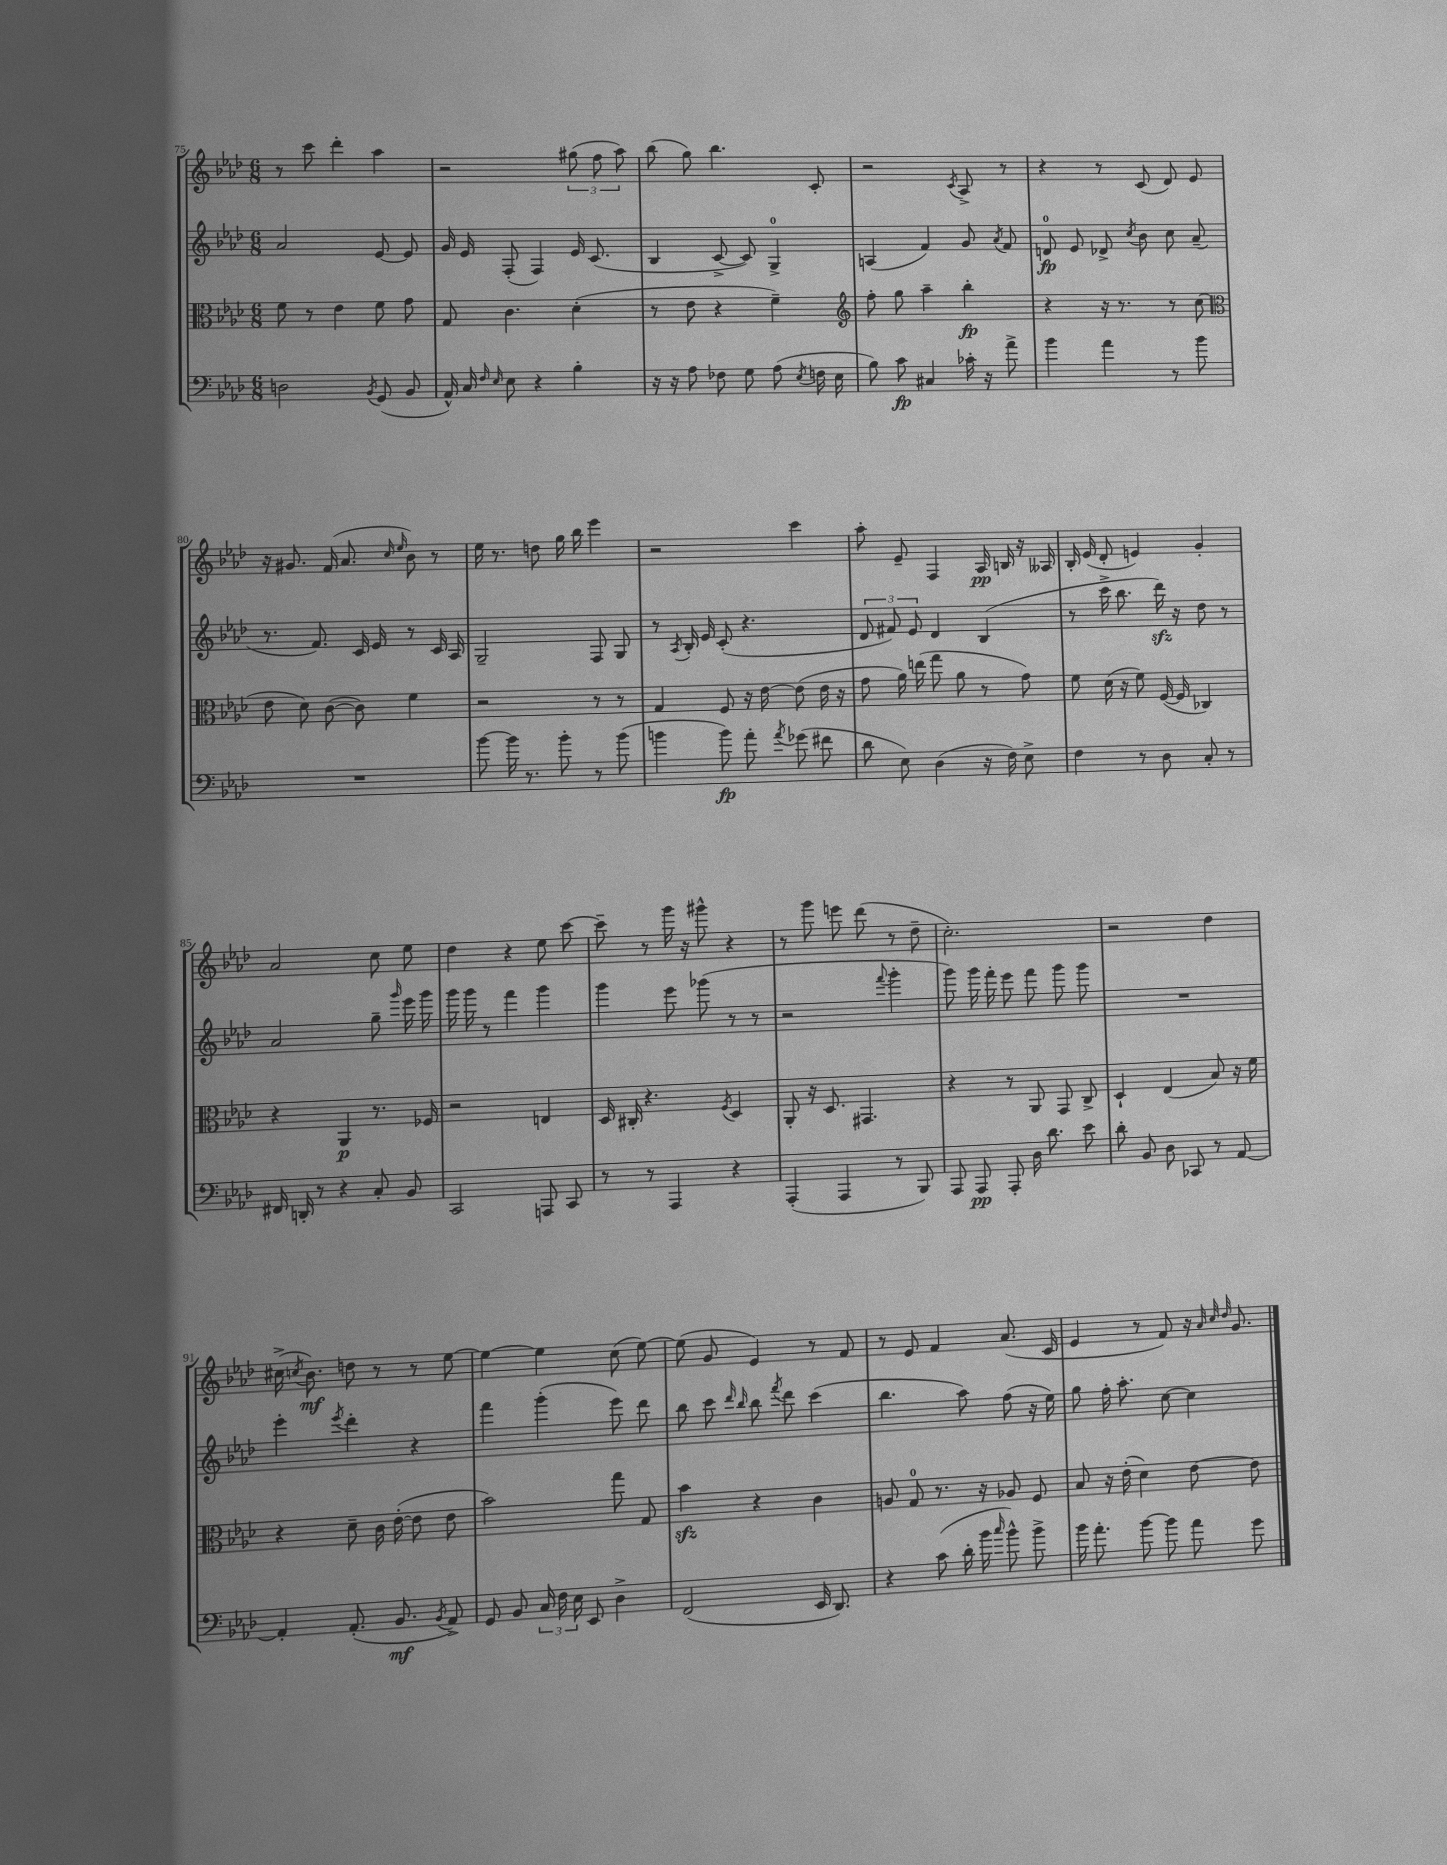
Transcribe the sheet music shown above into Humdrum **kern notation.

**kern	**dynam	**kern	**dynam	**kern	**dynam	**kern	**dynam
*part4	*part4	*part3	*part3	*part2	*part2	*part1	*part1
*staff4	*staff4	*staff3	*staff3	*staff2	*staff2	*staff1	*staff1
*clefF4	*	*clefC3	*	*clefG2	*	*clefG2	*
*k[b-e-a-d-]	*	*k[b-e-a-d-]	*	*k[b-e-a-d-]	*	*k[b-e-a-d-]	*
*M6/8	*	*M6/8	*	*M6/8	*	*M6/8	*
=75	=75	=75	=75	=75	=75	=75	=75
2Dn\	.	8f\	.	2a-/	.	8r	.
.	.	8r	.	.	.	8ccc\	.
.	.	4e-\	.	.	.	4ddd-'\	.
8qBB-/	.	.	.	.	.	.	.
(8GG/	.	8f\	.	[8e-/	.	4aa-\	.
8BB-/	.	8g\	.	8e-/]	.	.	.
=76	=76	=76	=76	=76	=76	=76	=76
16AA-^^/)	.	8G/	.	16g/	.	2r	.
16C/	.	.	.	16e-/	.	.	.
16qqF/	.	.	.	.	.	.	.
16qqE-/	.	.	.	.	.	.	.
8E-\	.	4.c\	.	(8F'/	.	.	.
4r	.	.	.	4F/)	.	.	.
4B-'\	.	(4d-'\	.	16e-/	.	(12gg#X\	.
.	.	.	.	(8.c/	.	.	.
.	.	.	.	.	.	12ff\	.
.	.	.	.	.	.	12aa-\)	.
=77	=77	=77	=77	=77	=77	=77	=77
16r	.	8r	.	4B-/	.	(8bb-\	.
16r	.	.	.	.	.	.	.
8A-\	.	8e-\	.	.	.	8gg\)	.
8F-X\	.	4r	.	[8c^/	.	4.bb-\	.
8G\	.	.	.	8c/])	.	.	.
(8A-\	.	4f~\)	.	4G^/	.	.	.
8qE-/	.	.	.	.	.	.	.
16Fn\	.	.	.	.	.	8c'/	.
16E-\	.	.	.	.	.	.	.
=78	=78	=78	=78	=78	=78	=78	=78
*	*	*clefG2	*	*	*	*	*
8B-\)	.	8ff'\	.	(4An/	.	2r	.
8c\	fp	8gg\	.	.	.	.	.
4C#X/	.	4aa-~\	.	4f/)	.	.	.
.	.	.	.	.	.	8qc/	.
16c-X'\	.	4bb-'\	fp	8g/	.	8A-^/	.
16r	.	.	.	.	.	.	.
.	.	.	.	8qa-/	.	.	.
8a-^\	.	.	.	8f/	.	8r	.
=79	=79	=79	=79	=79	=79	=79	=79
4b-\	.	4r	.	8dn/	fp	4r	.
.	.	.	.	8e-/	.	.	.
4a-\	.	16r	.	8d-X^/	.	8r	.
.	.	8.r	.	.	.	.	.
.	.	.	.	8qcc/	.	.	.
.	.	.	.	8b-\	.	(8c/	.
8r	.	8r	.	8cc\	.	8d-/)	.
8b-\	.	(8cc\	.	(8a-~/	.	8e-/	.
!!LO:LB:g=z
=80	=80	=80	=80	=80	=80	=80	=80
*	*	*clefC3	*	*	*	*	*
2.r	.	8e-\	.	8.r	.	16r	.
.	.	.	.	.	.	8.g#X/	.
.	.	8d-\)	.	.	.	.	.
.	.	.	.	8.f/)	.	.	.
.	.	([8c\	.	.	.	(16f/	.
.	.	.	.	.	.	8.a-/	.
.	.	8c\])	.	16c/	.	.	.
.	.	.	.	16e-/	.	.	.
.	.	.	.	.	.	16qqcc/	.
.	.	.	.	.	.	16qqee-/	.
.	.	4f\	.	8r	.	8b-\)	.
.	.	.	.	16c/	.	8r	.
.	.	.	.	16A-/	.	.	.
=81	=81	=81	=81	=81	=81	=81	=81
[8b-\	.	2r	.	2G~/	.	16ee-\	.
.	.	.	.	.	.	8.r	.
16b-\]	.	.	.	.	.	.	.
8.r	.	.	.	.	.	.	.
.	.	.	.	.	.	8ddn\	.
8b-'\	.	.	.	.	.	16gg\	.
.	.	.	.	.	.	16bb-\	.
8r	.	8r	.	8F/	.	4eee-\	.
(8b-\	.	8r	.	8G/	.	.	.
=82	=82	=82	=82	=82	=82	=82	=82
4bn\	.	4G/	.	8r	.	2r	.
.	.	.	.	8qA-/	.	.	.
.	.	.	.	16B-'/	.	.	.
.	.	.	.	16e-/	.	.	.
8b\)	fp	8F/	.	(8c'/	.	.	.
8a-'\	.	16r	.	4.r	.	.	.
.	.	[16e-\	.	.	.	.	.
8qa-/	.	.	.	.	.	.	.
(8g-X\	.	(8e-\]	.	.	.	4ccc\	.
8f#X\	.	16e-\	.	.	.	.	.
.	.	16r	.	.	.	.	.
=83	=83	=83	=83	=83	=83	=83	=83
8d-\	.	8g\	.	12d-/	.	8aa-'\	.
.	.	.	.	12f#X/)	.	.	.
8E-\)	.	16a-\)	.	.	.	8e-~/	.
.	.	.	.	12e-/	.	.	.
.	.	(16een\	.	.	.	.	.
(4D-\	.	8gg\	.	4d-/	.	4F/	.
.	.	8a-\	.	.	.	.	.
16r	.	8r	.	(4B-/	.	16A-/	pp
16F\)	.	.	.	.	.	16Bn/	.
8E-^\	.	8g\)	.	.	.	16r	.
.	.	.	.	.	.	16A--X/	.
=84	=84	=84	=84	=84	=84	=84	=84
4F\	.	8f\	.	8r	.	16B-'/	.
.	.	.	.	.	.	(16e-/	.
.	.	(16d-\	.	16ccc^\	.	8d-'/	.
.	.	16r	.	8.bb-\	.	.	.
8r	.	8f\)	.	.	.	4en/)	.
8D-\	.	([16F/	.	16ddd-zz\)	.	.	.
.	.	16F/]	.	16r	.	.	.
8C'/	.	4C-X/)	.	8dd-\	.	4g'/	.
8r	.	.	.	8r	.	.	.
!!LO:LB:g=z
=85	=85	=85	=85	=85	=85	=85	=85
16FF#X/	.	4r	.	2a-/	.	2a-/	.
16DDn'/	.	.	.	.	.	.	.
8r	.	.	.	.	.	.	.
4r	.	4AA-/	p	.	.	.	.
8C'/	.	8.r	.	8gg~\	.	8cc\	.
.	.	.	.	16qqggg/	.	.	.
8BB-/	.	.	.	16eee-\	.	8ee-\	.
.	.	16F-X/	.	16ggg\	.	.	.
=86	=86	=86	=86	=86	=86	=86	=86
2CC/	.	2r	.	16ggg\	.	4dd-\	.
.	.	.	.	16ggg\	.	.	.
.	.	.	.	8r	.	.	.
.	.	.	.	4fff\	.	4r	.
8AAAn/	.	4En/	.	4ggg\	.	8ee-\	.
8CC/	.	.	.	.	.	[8ccc\	.
=87	=87	=87	=87	=87	=87	=87	=87
8r	.	16D-/	.	4ggg\	.	8ccc~\]	.
.	.	16C#X'/	.	.	.	.	.
8r	.	4.r	.	.	.	8r	.
4AAA-/	.	.	.	8eee-\	.	16ggg\	.
.	.	.	.	.	.	16r	.
.	.	.	.	(8ggg-X\	.	8ggg#X^^\	.
.	.	8qF/	.	.	.	.	.
4r	.	4D-/	.	8r	.	4r	.
.	.	.	.	8r	.	.	.
=88	=88	=88	=88	=88	=88	=88	=88
(4AAA-'/	.	8AA-'/	.	2r	.	8r	.
.	.	16r	.	.	.	8ggg\	.
.	.	8.D-/	.	.	.	.	.
4AAA-/	.	.	.	.	.	8eeen\	.
.	.	4.GG#X/	.	.	.	(8ddd-\	.
.	.	.	.	8qqfff/	.	.	.
8r	.	.	.	4ggg'\	.	8r	.
8BBB-/)	.	.	.	.	.	8dd-~\	.
=89	=89	=89	=89	=89	=89	=89	=89
8AAA-/	.	4r	.	8ggg\)	.	2.cc'\)	.
8AAA-/	pp	.	.	16ggg\	.	.	.
.	.	.	.	16fff'\	.	.	.
8AAA-'/	.	8r	.	8eee-\	.	.	.
16D-\	.	8AA-/	.	8fff\	.	.	.
8.d-\	.	.	.	.	.	.	.
.	.	8GG/	.	8ggg\	.	.	.
8e-\	.	8C^/	.	8ggg\	.	.	.
=90	=90	=90	=90	=90	=90	=90	=90
8d-'\	.	4D-`/	.	2.r	.	2r	.
8BB-/	.	.	.	.	.	.	.
8D-\	.	(4E-/	.	.	.	.	.
8CC-X/	.	.	.	.	.	.	.
8r	.	8B-/)	.	.	.	4dd-\	.
[8AA-/	.	16r	.	.	.	.	.
.	.	16f\	.	.	.	.	.
!!LO:LB:g=z
=91	=91	=91	=91	=91	=91	=91	=91
4AA-'/]	.	4r	.	4eee-'\	.	(16cc#X^\	.
.	.	.	.	.	.	8qccn/	.
.	.	.	.	.	.	8.b-\)	mf
.	.	.	.	8qeee-/	.	.	.
(8.AA-'/	.	8d-~\	.	4ddd-'\	.	8ddn\	.
.	.	16c\	.	.	.	8r	.
8.BB-/	mf	([16e-'\	.	.	.	.	.
.	.	8e-\]	.	4r	.	8r	.
8qBB-/	.	.	.	.	.	.	.
8AA-^/)	.	8e-\	.	.	.	[8ee-\	.
=92	=92	=92	=92	=92	=92	=92	=92
8GG/	.	2b-\)	.	4fff\	.	4ee-\_	.
8BB-/	.	.	.	.	.	.	.
24C/	.	.	.	(4ggg'\	.	4ee-\]	.
24F\	.	.	.	.	.	.	.
24E-\	.	.	.	.	.	.	.
8EE-/	.	.	.	.	.	.	.
4D-^\	.	8gg\	.	8eee-\)	.	(8cc\	.
.	.	8G/	.	8ddd-\	.	[8ee-\)	.
=93	=93	=93	=93	=93	=93	=93	=93
(2FF/	.	4b-zz\	.	8bb-\	.	(8ee-\]	.
.	.	.	.	8ccc\	.	8g/	.
.	.	.	.	16qqddd-/	.	.	.
.	.	.	.	16qqbb-/	.	.	.
.	.	4r	.	8bb-\	.	4e-/)	.
.	.	.	.	8qfff/	.	.	.
.	.	.	.	8ddd-\	.	.	.
16EE-/	.	4c\	.	(4ccc\	.	8r	.
8.DD-/)	.	.	.	.	.	.	.
.	.	.	.	.	.	8f/	.
=94	=94	=94	=94	=94	=94	=94	=94
4r	.	8An/	.	4.bb-\	.	8r	.
.	.	8G/	.	.	.	8e-/	.
(8c\	.	8.r	.	.	.	4f/	.
16d-'\	.	.	.	8aa-\)	.	.	.
16b-\	.	16r	.	.	.	.	.
16qqcc/	.	.	.	.	.	.	.
8b-^^\)	.	8A-X/	.	(8ff\	.	(8.a-/	.
8b-^\	.	8F/	.	16r	.	.	.
.	.	.	.	16ee-\)	.	16c/	.
=95	=95	=95	=95	=95	=95	=95	=95
16b-\	.	8B-/	.	8gg\	.	4e-/	.
8.a-'\	.	.	.	.	.	.	.
.	.	16r	.	16ff'\	.	.	.
.	.	(16e-'\	.	8.aa-'\	.	.	.
[8b-\	.	4d-\)	.	.	.	8r	.
8b-\]	.	.	.	[8cc\	.	8f/)	.
8a-\	.	[8e-\	.	4cc\]	.	16r	.
.	.	.	.	.	.	32qqa-/	.
.	.	.	.	.	.	32qqcc/	.
.	.	.	.	.	.	32qqdd-/	.
.	.	.	.	.	.	8.g/	.
8g\	.	8e-\]	.	.	.	.	.
==	==	==	==	==	==	==	==
*-	*-	*-	*-	*-	*-	*-	*-
